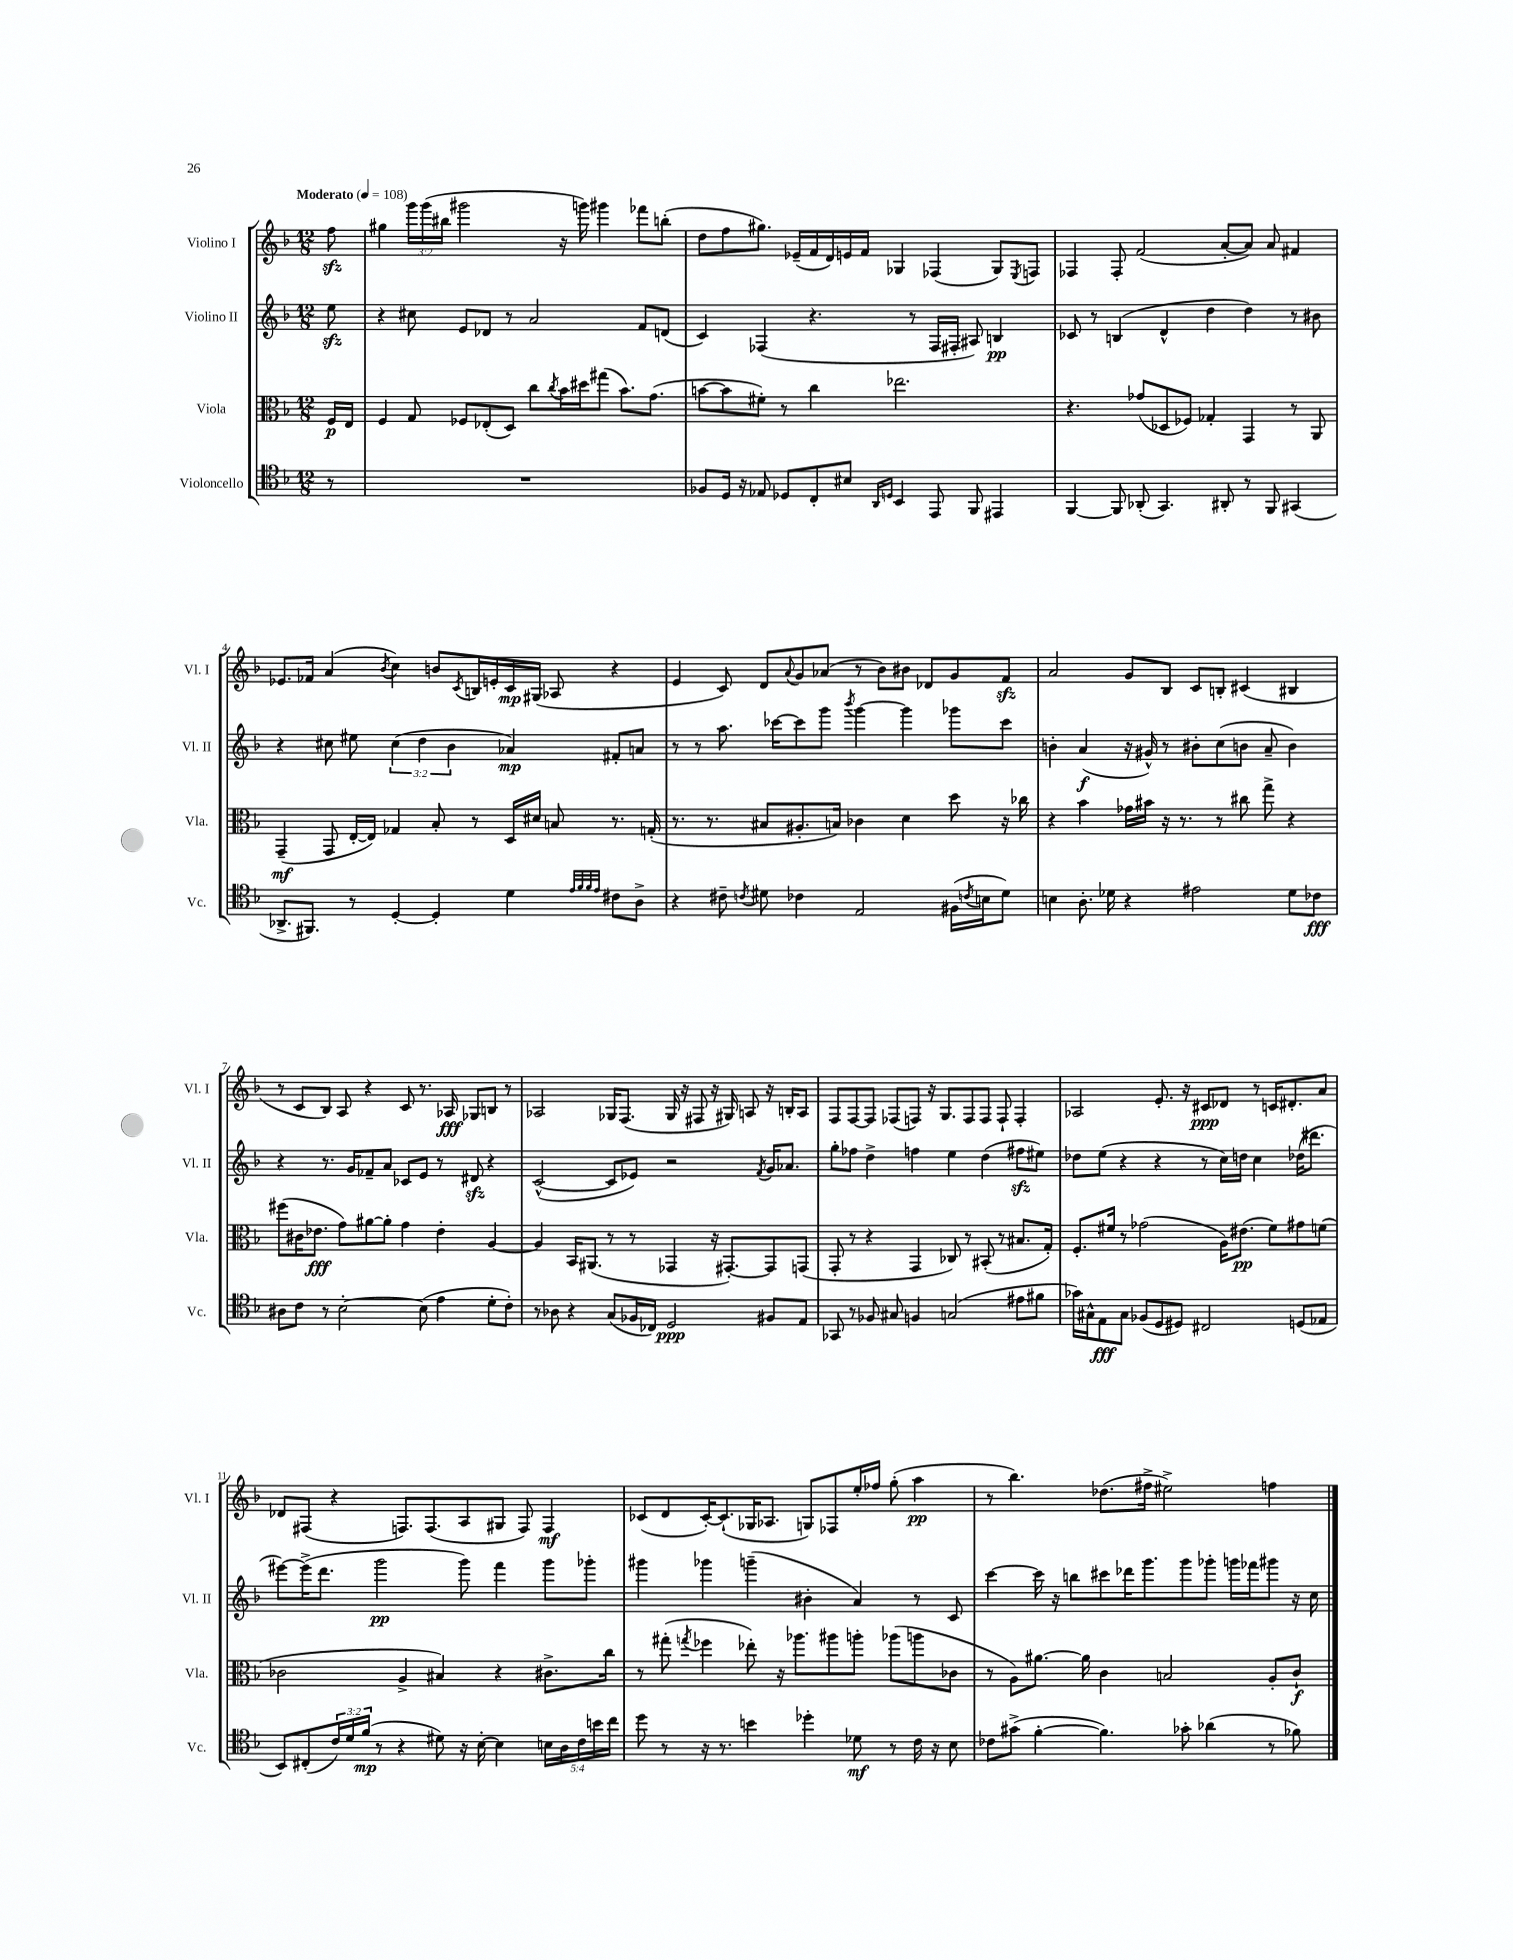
<<
\new StaffGroup <<
\new Staff = "s0" \with { instrumentName = "Violino I" shortInstrumentName = "Vl. I" } {
    \clef treble \key f \major \numericTimeSignature \time 12/8 \override Staff.TupletNumber.text = #tuplet-number::calc-fraction-text \partial 8 \tempo "Moderato" 4 = 108
    f''8\sfz |
    gis''4 \tuplet 3/2 { g'''16 g'''16( bis''16 } gis'''2 r16 g'''16) gis'''4 fes'''8 b''8-.( |
    d''8 f''8 gis''8.) ees'16--( f'16 d'16) e'16 f'16 ges4 fes4( ges8) \acciaccatura { e8 } f8 |
    fes4 fes8-. f'2( a'8~-. a'8) a'8 fis'4 |
    ees'8. fes'16 a'4( \acciaccatura { bes'8 } c''4) b'8 \acciaccatura { c'8 } b16 e'16-. c'16\mp gis16( aes8 r4 |
    e'4 c'8) d'8 \appoggiatura { a'8 } g'8 aes'8( r8 bes'8) bis'8 des'8 g'8 f'8\sfz |
    a'2 g'8 bes8 c'8 b8-. cis'4( bis4 |
    r8 c'8 bes8) a8 r4 c'8 r8. aes16\fff ges8 b8 r8 |
    aes2 ges16 f8.( ges16 r16 fis8 r16 gis16) a8 r16 b16-. a8 |
    f8 f8~ f8 fes8( f8) r16 g8. f8 f8 f8-! f4-. |
    aes2 e'8.-. r16 cis'8\ppp des'8 r8 c'16 dis'8.-. a'8 |
    des'8 fis8( r4 f8.) f8.( a8 gis8 f8) f4\mf |
    ces'8( d'8 ces'16~-.) ces'8.-!( ges16 aes8. g8) fes8 e''16-. fes''16 g''8-.( a''4\pp |
    r8 bes''4.) des''8.( fis''16-> eis''2->) f''4 \bar "|." |
}
\new Staff = "s1" \with { instrumentName = "Violino II" shortInstrumentName = "Vl. II" } {
    \clef treble \key f \major \numericTimeSignature \time 12/8 \override Staff.TupletNumber.text = #tuplet-number::calc-fraction-text \partial 8
    e''8\sfz |
    r4 cis''8 e'8 des'8 r8 a'2 f'8 d'8( |
    c'4) fes4( r4. r8 fes16 fis16-. ais8) b4\pp |
    ces'8 r8 b4( d'4-^ d''4 d''4) r8 bis'8 |
    r4 cis''8 eis''8 \tuplet 3/2 { cis''4( d''4 bes'4 } aes'4\mp) fis'8-. a'8 |
    r8 r8 a''8. ces'''16~ ces'''8 g'''8 \acciaccatura { bes'''8 } g'''4~ g'''4 ges'''8 ces'''8 |
    b'4-. a'4\f( r16 gis'16-^) r8 bis'8-. c''8( b'8 a'8-- b'4) |
    r4 r8. g'16 fes'8-- a'8 ces'8 e'8 r8 dis'8\sfz r4 |
    c'2~-^( c'8 ees'8) r2 \acciaccatura { f'8 } g'16 aes'8. |
    g''8-. fes''8 d''4-> f''4 e''4 d''4( fis''8\sfz eis''8) |
    des''8 e''8( r4 r4 r8 c''16) d''16 c''4 des''16( dis'''8. |
    eis'''8~) eis'''16->( d'''8. g'''2\pp g'''8) f'''4 g'''8 ges'''8-. |
    gis'''4 ges'''4 g'''4--( bis'4-. a'4) r8 c'8 |
    c'''4~ c'''16 r16 b''8 cis'''8 des'''16 g'''8. g'''8 ges'''8-. g'''16 fes'''16 gis'''8 r16 c''16 \bar "|." |
}
\new Staff = "s2" \with { instrumentName = "Viola" shortInstrumentName = "Vla." } {
    \clef alto \key f \major \numericTimeSignature \time 12/8 \partial 8
    f16\p e16 |
    f4 g8 fes8 ees8-.( d8) c''8 \acciaccatura { c''8 } bes'16 dis''16 gis''8( bes'8.) g'8.( |
    b'8~ b'8 fis'8-.) r8 c''4 ees''2. |
    r4. ges'8( des8 fes8) ges4-. g,4 r8 a,8 |
    g,4--\mf( g,8 e16~-. e16) ges4 bes8-. r8 d16 dis'16 b8 r8. g16-.( |
    r8. r8. bis8 ais8.-. b16) ces'4 d'4 d''8 r16 ces''16 |
    r4 bes'4 ges'16 bis'16 r16 r8. r8 cis''8 g''8-> r4 |
    fis''8( cis'16 ees'8.\fff g'8) ais'8~ ais'8-. g'4 ees'4-. a4~ |
    a4 bes,16 ais,8.( r8 r8 ges,4 r16 gis,8.~-.) gis,8 g,8( |
    g,8-. r8 r4 g,4 ces8) r8 bis,8-.( r8 bis8. g16-.) |
    f8.-. fis'16 r8 ges'2( a16) eis'8.\pp( fis'8) gis'8 f'8( |
    ces'2 a4-> bis4) r4 cis'8.-> c''16 |
    r8 gis''8-.( \acciaccatura { g''8 } fes''4 ees''8-.) r16 aes''8. ais''8 a''8-. aes''8( a''8 ces'8 |
    r8 a8) ais'8.~ ais'16 c'4 b2 a8-. c'8-!\f \bar "|." |
}
\new Staff = "s3" \with { instrumentName = "Violoncello" shortInstrumentName = "Vc." } {
    \clef tenor \key f \major \numericTimeSignature \time 12/8 \override Staff.TupletNumber.text = #tuplet-number::calc-fraction-text \partial 8
    r8 |
    R1. |
    fes8 d16 r16 ees8 des8 c8-. bis8 \grace { a,16 d16 } bes,4 e,8 f,8 eis,4 |
    f,4~ f,8 aes,8-.( g,4.) ais,8-. r8 f,8 gis,4( |
    aes,8.-> fis,8.) r8 d4~-. d4-. d'4 \grace { e'32 f'32 f'32 e'32 } cis'8 a8-> |
    r4 cis'8-- \acciaccatura { c'8 } dis'8 ces'4 e2 fis16( \acciaccatura { c'8 } b16 dis'8) |
    b4 a8.-. des'16 r4 eis'2 des'8 ces'8\fff |
    ais8 c'8 r8 bes2~-. bes8( e'4 d'8-. c'8-.) |
    r8 aes8 r4 g8( fes16 ces16) d2\ppp fis8 e8 |
    ges,8 r8 fes8 gis8 f4 g2( eis'8 fis'8 |
    ges'16) gis16-^ e8\fff gis8 fes8( d8 dis8) cis2 d8( ees8 |
    bes,8) cis8-.( \tuplet 3/2 { c'16) d'16 f'16\mp( } r8 r4 dis'8) r16 bes16~-. bes4 \tuplet 5/4 { b16 a16 c'16 b'16 c''16 } |
    d''8 r8 r16 r8. b'4 des''4-. des'8\mf r8 c'16 r16 bes8 |
    ces'8 gis'8->( f'4~-. f'4.) ges'8-. aes'4( r8 fes'8) \bar "|." |
}
>>
>>
